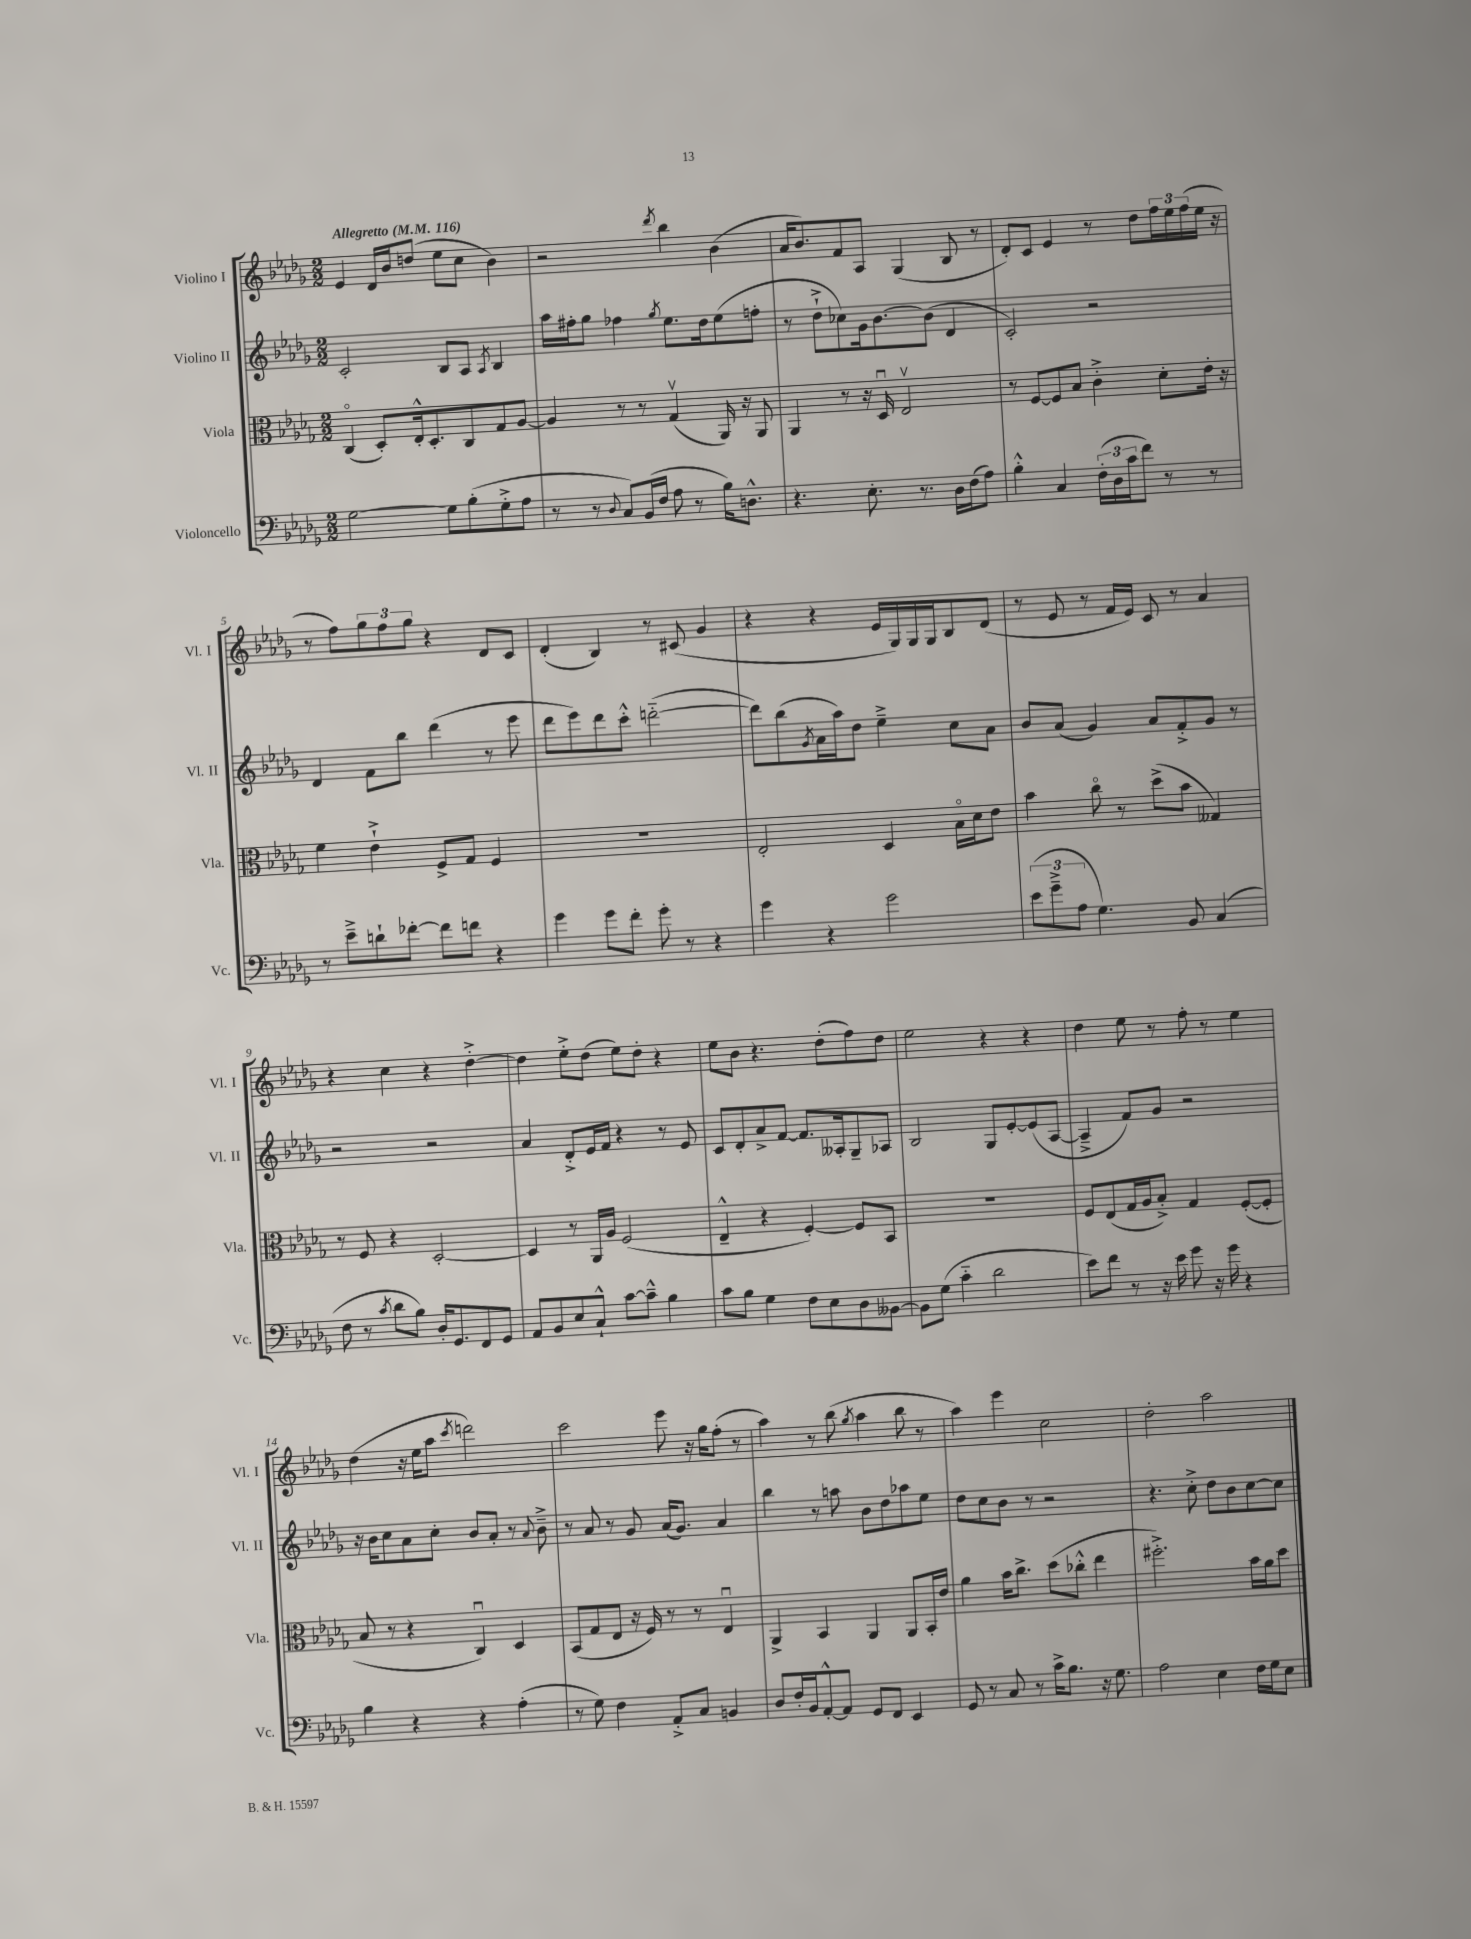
<<
\new StaffGroup <<
\new Staff = "s0" \with { instrumentName = "Violino I" shortInstrumentName = "Vl. I" } {
    \clef treble \key des \major \numericTimeSignature \time 2/2 \tempo "Allegretto" 4 = 116
    ees'4 des'16 bes'16 d''8( ees''8 c''8 bes'4) |
    r2 \acciaccatura { des'''8 } bes''4 bes'4( |
    aes'16 bes'8.) f'8 aes8 ges4( bes8 r8 |
    des'8-.) c'8 ees'4 r8 des''8 \tuplet 3/2 { f''16 ees''16 f''16( } ees''16 r16 |
    r8 f''8) \tuplet 3/2 { ges''8 f''8 ges''8 } r4 des'8 c'8 |
    des'4-.( bes4) r8 cis'8( ges'4 |
    r4 r4 ees'16 ges16) ges16 ges16 bes8 des'8( |
    r8 ees'8 r8 f'16 ees'16) c'8 r8 aes'4 |
    r4 c''4 r4 des''4~-.-> |
    des''4 ees''8-.-> des''8( ees''8) des''8-. r4 |
    ees''8 bes'8 r4. des''8-.( f''8) des''8 |
    ees''2 r4 r4 |
    des''4 ees''8 r8 f''8-. r8 ees''4 |
    des''4( r16 ees''16 aes''8 \acciaccatura { c'''8 } d'''2) |
    c'''2 ees'''8 r16 ges''16 f''8-.( r8 |
    aes''4) r8 bes''8( \acciaccatura { ges''8 } aes''4 bes''8 r8 |
    aes''4) ees'''4 c''2 |
    des''2-. aes''2 \bar "|." |
}
\new Staff = "s1" \with { instrumentName = "Violino II" shortInstrumentName = "Vl. II" } {
    \clef treble \key des \major \numericTimeSignature \time 2/2
    c'2-. bes8 aes8 \acciaccatura { aes8 } bes4 |
    aes''16 fis''16-. ges''8 fes''4 \acciaccatura { ges''8 } ees''8. des''16 ees''8( f''8-. |
    r8 des''8-!-> ces''8) ges'16 bes'8.~ bes'8( des'4 |
    c'2-.) r2 |
    des'4 f'8 bes''8 des'''4( r8 ees'''8 |
    des'''8 ees'''8) des'''8 c'''8-.-^ d'''2~-_( |
    d'''8) bes''8( \acciaccatura { ges'8 } aes'16 aes''16) des''8 ees''4---> c''8 aes'8 |
    bes'8 aes'8( ges'4) aes'8 f'8-.-> ges'8 r8 |
    r2 r2 |
    aes'4 des'8-.-> ees'16 f'16 r4 r8 ees'8 |
    c'8 des'8-. aes'8-> f'8~ f'8. aeses16-. ges8-- aes8 |
    bes2 ges8 ees'8~-. ees'8( aes8~ |
    aes4---> f'8) ges'8 r2 |
    r16 bes'16 c''8 aes'8 c''8-. bes'8 aes'8-. r8 \appoggiatura { aes'8 } bes'8---> |
    r8 aes'8 r8 ges'8 aes'16( ges'8.) aes'4 |
    bes''4 r8 a''8 bes'8 des''8 aes''8 ees''8 |
    des''8 c''8 bes'8 r8 r2 |
    r4. c''8-.-> des''8 bes'8 c''8~ c''8 \bar "|." |
}
\new Staff = "s2" \with { instrumentName = "Viola" shortInstrumentName = "Vla." } {
    \clef alto \key des \major \numericTimeSignature \time 2/2
    c4\flageolet( des8-.) ees16-.-^ des8.-. c8 ges8 aes8~ |
    aes4 r8 r8 ges4\upbow( aes,16) r16 aes,8 |
    aes,4 r8 r16 des16\downbow ees2\upbow |
    r8 f8~ f8 bes8 c'4-.-> des'8-. ees'16-. r16 |
    f'4 ees'4-!-> f8-> ges8 f4 |
    r1 |
    ees2-. des4 bes16\flageolet des'16 ees'8 |
    bes'4 c''8\flageolet r8 des''8->( bes'8 geses4) |
    r8 f8 r4 des2~-. |
    des4 r8 aes,16 aes16 f2( |
    ees4---^ r4 f4~-.) f8 bes,8 |
    R1 |
    f8 ees8( ges16 aes16 bes8-.->) ges4 f8~-.( f8-. |
    bes8 r8 r4 c4\downbow) des4 |
    bes,8( ges8 ees8 r16 f16) r8 r8 ees4\downbow |
    aes,4-> bes,4 aes,4 aes,8 bes,16-. ees'16 |
    aes'4 bes'16 c''8.-> des''8( ces''8-.-^ ees''4 |
    fis''2.-.->) bes'16 aes'16 des''8 \bar "|." |
}
\new Staff = "s3" \with { instrumentName = "Violoncello" shortInstrumentName = "Vc." } {
    \clef bass \key des \major \numericTimeSignature \time 2/2
    ges2~ ges8 bes8-.( ges8-.-> aes8 |
    r8 r8 \appoggiatura { des8 } c8) bes,16( f16 aes8 r8 bes16) d8.-^ |
    r4. ees8.-. r8. des16 f16( aes8) |
    bes4-.-^ c4 \tuplet 3/2 { f16-.( des16 c'16 } f'8) r8 r8 |
    r8 ees'8---> d'8-! fes'8~-. fes'8 f'8 r4 |
    ges'4 ges'8 f'8-. ges'8-. r8 r4 |
    ges'4 r4 ges'2 |
    \tuplet 3/2 { ees'8( ges'8---> aes8 } ges4.) bes,8 c4( |
    f8 r8 \acciaccatura { c'8 } des'8 bes8) des16-. ges,8. f,8 ges,8 |
    aes,8 bes,8 ees8 c8-!-^ c'8~ c'8---^ bes4 |
    c'8 bes8 ges4 f8 ees8 des8 beses,8~ |
    beses,8 ges8( c'4-_ des'2 |
    ees'8) f'8 r8 r16 ees'16 ges'8 r16 ges'16 r4 |
    bes4 r4 r4 aes4-.( |
    r8 ges8) f4 aes,8-.-> c8 b,4 |
    des8 f16-. bes,16 aes,8~-.-^ aes,8 ges,8 f,8 ees,4 |
    ges,8 r8 c8 r8 c'16-> bes8. r16 ges8. |
    aes2 ees4 f16 ges16 ees8 \bar "|." |
}
>>
>>
